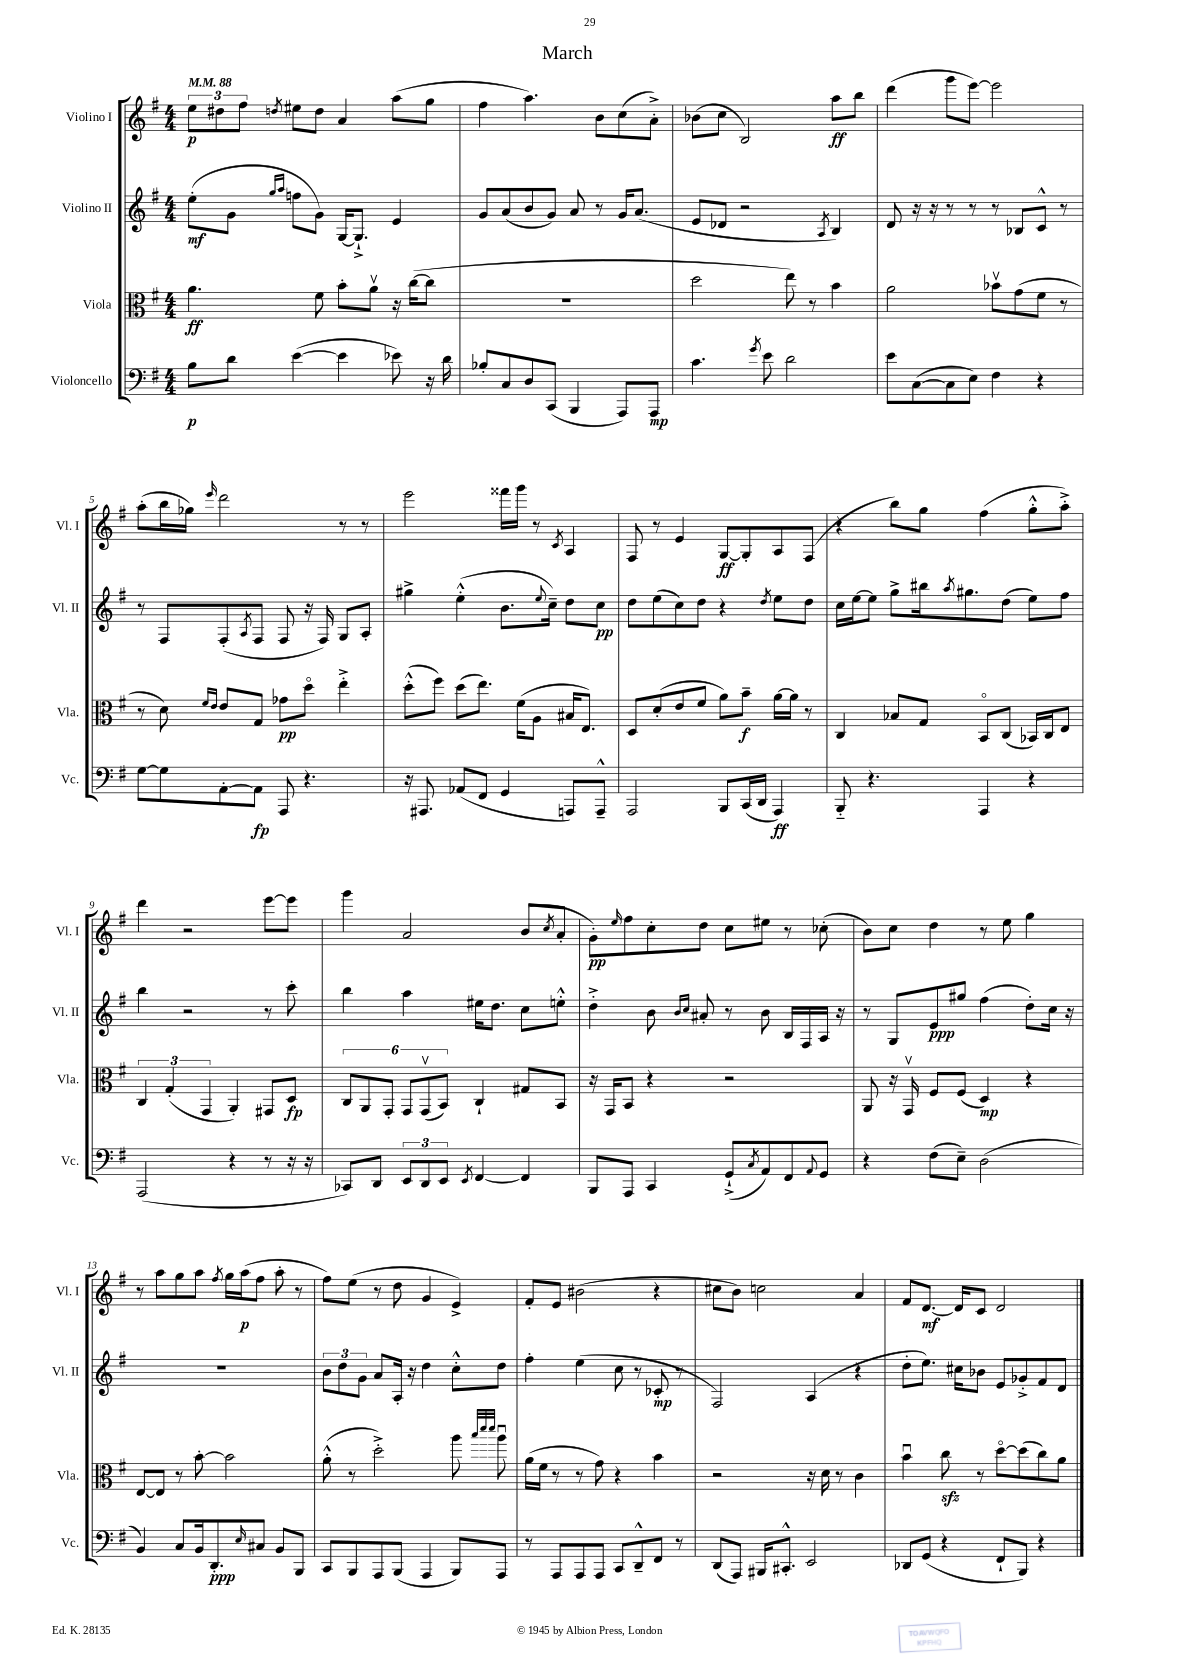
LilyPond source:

\header { title = "March" }
<<
\new StaffGroup <<
\new Staff = "s0" \with { instrumentName = "Violino I" shortInstrumentName = "Vl. I" } {
    \clef treble \key g \major \numericTimeSignature \time 4/4 \tempo 4 = 88
    \tuplet 3/2 { e''8\p dis''8 fis''8 } \acciaccatura { d''8 } eis''8 d''8 a'4 a''8( g''8 |
    fis''4 a''4.) b'8 c''8( a'8-.->) |
    bes'8( c''8 b2) a''8\ff b''8 |
    d'''4( g'''8 e'''8~) e'''2 |
    a''8-.( b''16 ges''16) \grace { e'''16 } d'''2 r8 r8 |
    e'''2 fisis'''16 g'''16 r8 \acciaccatura { c'8 } a4 |
    fis8 r8 e'4 g8~\ff g8-. a8 fis8( |
    r4 b''8) g''8 fis''4( g''8-.-^ a''8-.->) |
    d'''4 r2 e'''8~ e'''8 |
    g'''4 a'2 b'8( \acciaccatura { c''8 } a'8-. |
    g'8-.\pp) \grace { e''16 } fis''8 c''8-. d''8 c''8 eis''8 r8 ces''8-.( |
    b'8) c''8 d''4 r8 e''8 g''4 |
    r8 a''8 g''8 a''8 \acciaccatura { fis''8 } g''16 a''16\p( fis''8 a''8-. r8 |
    fis''8) e''8( r8 d''8 g'4 e'4->) |
    fis'8-. e'8 bis'2( r4 |
    cis''8 b'8) c''2 a'4 |
    fis'8 d'8.~\mf d'16 c'8 d'2 \bar "|." |
}
\new Staff = "s1" \with { instrumentName = "Violino II" shortInstrumentName = "Vl. II" } {
    \clef treble \key g \major \numericTimeSignature \time 4/4
    e''8-.\mf( g'8 \grace { g''16 a''16 } f''8 g'8) g16~ g8.-!-> e'4 |
    g'8 a'8( b'8 g'8) a'8 r8 g'16 a'8.( |
    e'8 des'8 r2 \acciaccatura { a8 } b4) |
    d'8 r16 r16 r8 r8 r8 bes8 c'8-^ r8 |
    r8 fis8 fis8-.( \acciaccatura { a8 } fis8 fis8 r16 fis16) g8 a8-. |
    gis''4-> e''4-.-^( b'8. \appoggiatura { e''8 } c''16--) d''8 c''8\pp |
    d''8 e''8( c''8) d''8 r4 \acciaccatura { d''8 } e''8 d''8 |
    c''16 e''16~ e''8 g''8-> bis''16 \acciaccatura { a''8 } gis''8. d''8( e''8) fis''8 |
    b''4 r2 r8 c'''8-. |
    b''4 a''4 eis''16 d''8. c''8 e''8-.-^ |
    d''4-.-> b'8 \grace { b'16 c''16 } ais'8-. r8 b'8 b16 fis16 a16 r16 |
    r8 g8 e'8\ppp gis''8 fis''4( d''8-.) c''16 r16 |
    R1 |
    \tuplet 3/2 { b'8 d''8 g'8 } a'8 a16-. r16 d''4 c''8-.-^ d''8 |
    fis''4-. e''4( c''8 r8 ces'8-.\mp r8 |
    fis2) a4( r4 |
    d''8-. e''8.) cis''16 bes'8 e'8 ges'8-.-> fis'8 d'8 \bar "|." |
}
\new Staff = "s2" \with { instrumentName = "Viola" shortInstrumentName = "Vla." } {
    \clef alto \key g \major \numericTimeSignature \time 4/4
    a'4.\ff fis'8 b'8-. a'8\upbow r16 c''16~( c''8 |
    R1 |
    d''2 e''8) r8 b'4 |
    a'2 bes'8\upbow g'8( fis'8 r8 |
    r8 d'8) \grace { fis'16 e'16 } e'8 g8 ges'8\pp d''8\flageolet e''4-.-> |
    d''8-.-^( fis''8) d''8( e''8.) fis'16( a8 bis16 e8.) |
    d8 d'8-.( e'8 fis'8 a'8) b'8--\f a'16~ a'16 r8 |
    c4 bes8 g8 b,8\flageolet c8( bes,16) c16 e8 |
    \tuplet 3/2 { c4 g4-.( g,4 } a,4-.) gis,8 d8\fp |
    \tuplet 6/4 { c8 a,8 g,8-. g,8 g,8\upbow( b,8) } c4-! gis8 b,8 |
    r16 g,16 b,8 r4 r2 |
    a,8 r16 g,16\upbow fis8 fis8( d4\mp) r4 |
    e8~ e8 r8 b'8~-. b'2 |
    a'8-.-^( r8 d''2-.->) a''8 \grace { b''32 d'''32 d'''32 } a''8\downbow |
    a'16( fis'16 r8 r8 g'8) r4 b'4 |
    r2 r16 d'16 r8 c'4 |
    b'4\downbow c''8\sfz r8 d''8~\flageolet d''8( c''8) a'8 \bar "|." |
}
\new Staff = "s3" \with { instrumentName = "Violoncello" shortInstrumentName = "Vc." } {
    \clef bass \key g \major \numericTimeSignature \time 4/4
    b8\p d'8 e'4~( e'4 ees'8) r16 d'16 |
    bes8-. c8 d8 c,8( b,,4 a,,8) a,,8\mp |
    c'4. \acciaccatura { g'8 } e'8 d'2 |
    e'8 c8~( c8 e8) fis4 r4 |
    g8~ g8 a,8~-. a,8\fp a,,8 r4. |
    r16 ais,,8. aes,8( fis,8 g,4 a,,8) a,,8---^ |
    a,,2 b,,8 c,16( d,16 a,,4\ff) |
    b,,8-_ r4. a,,4 r4 |
    a,,2( r4 r8 r16 r16 |
    ces,8) d,8 \tuplet 3/2 { e,8 d,8 e,8 } \acciaccatura { e,8 } fis,4~ fis,4 |
    b,,8 a,,8 c,4 g,8-!->( \acciaccatura { c8 } a,8) fis,8 \appoggiatura { a,8 } g,8 |
    r4 fis8( e8--) d2( |
    b,4) c8 b,16 d,8.-.\ppp \grace { e16 } cis8 b,8 b,,8 |
    c,8 b,,8 a,,8 b,,8( a,,4 b,,8) a,,8 |
    r8 a,,8 a,,8 a,,8 c,8 d,8---^ fis,8 r8 |
    d,8( a,,8) bis,,16 cis,8.-.-^ e,2 |
    des,8 g,8( r4 fis,8-! b,,8) r4 \bar "|." |
}
>>
>>
